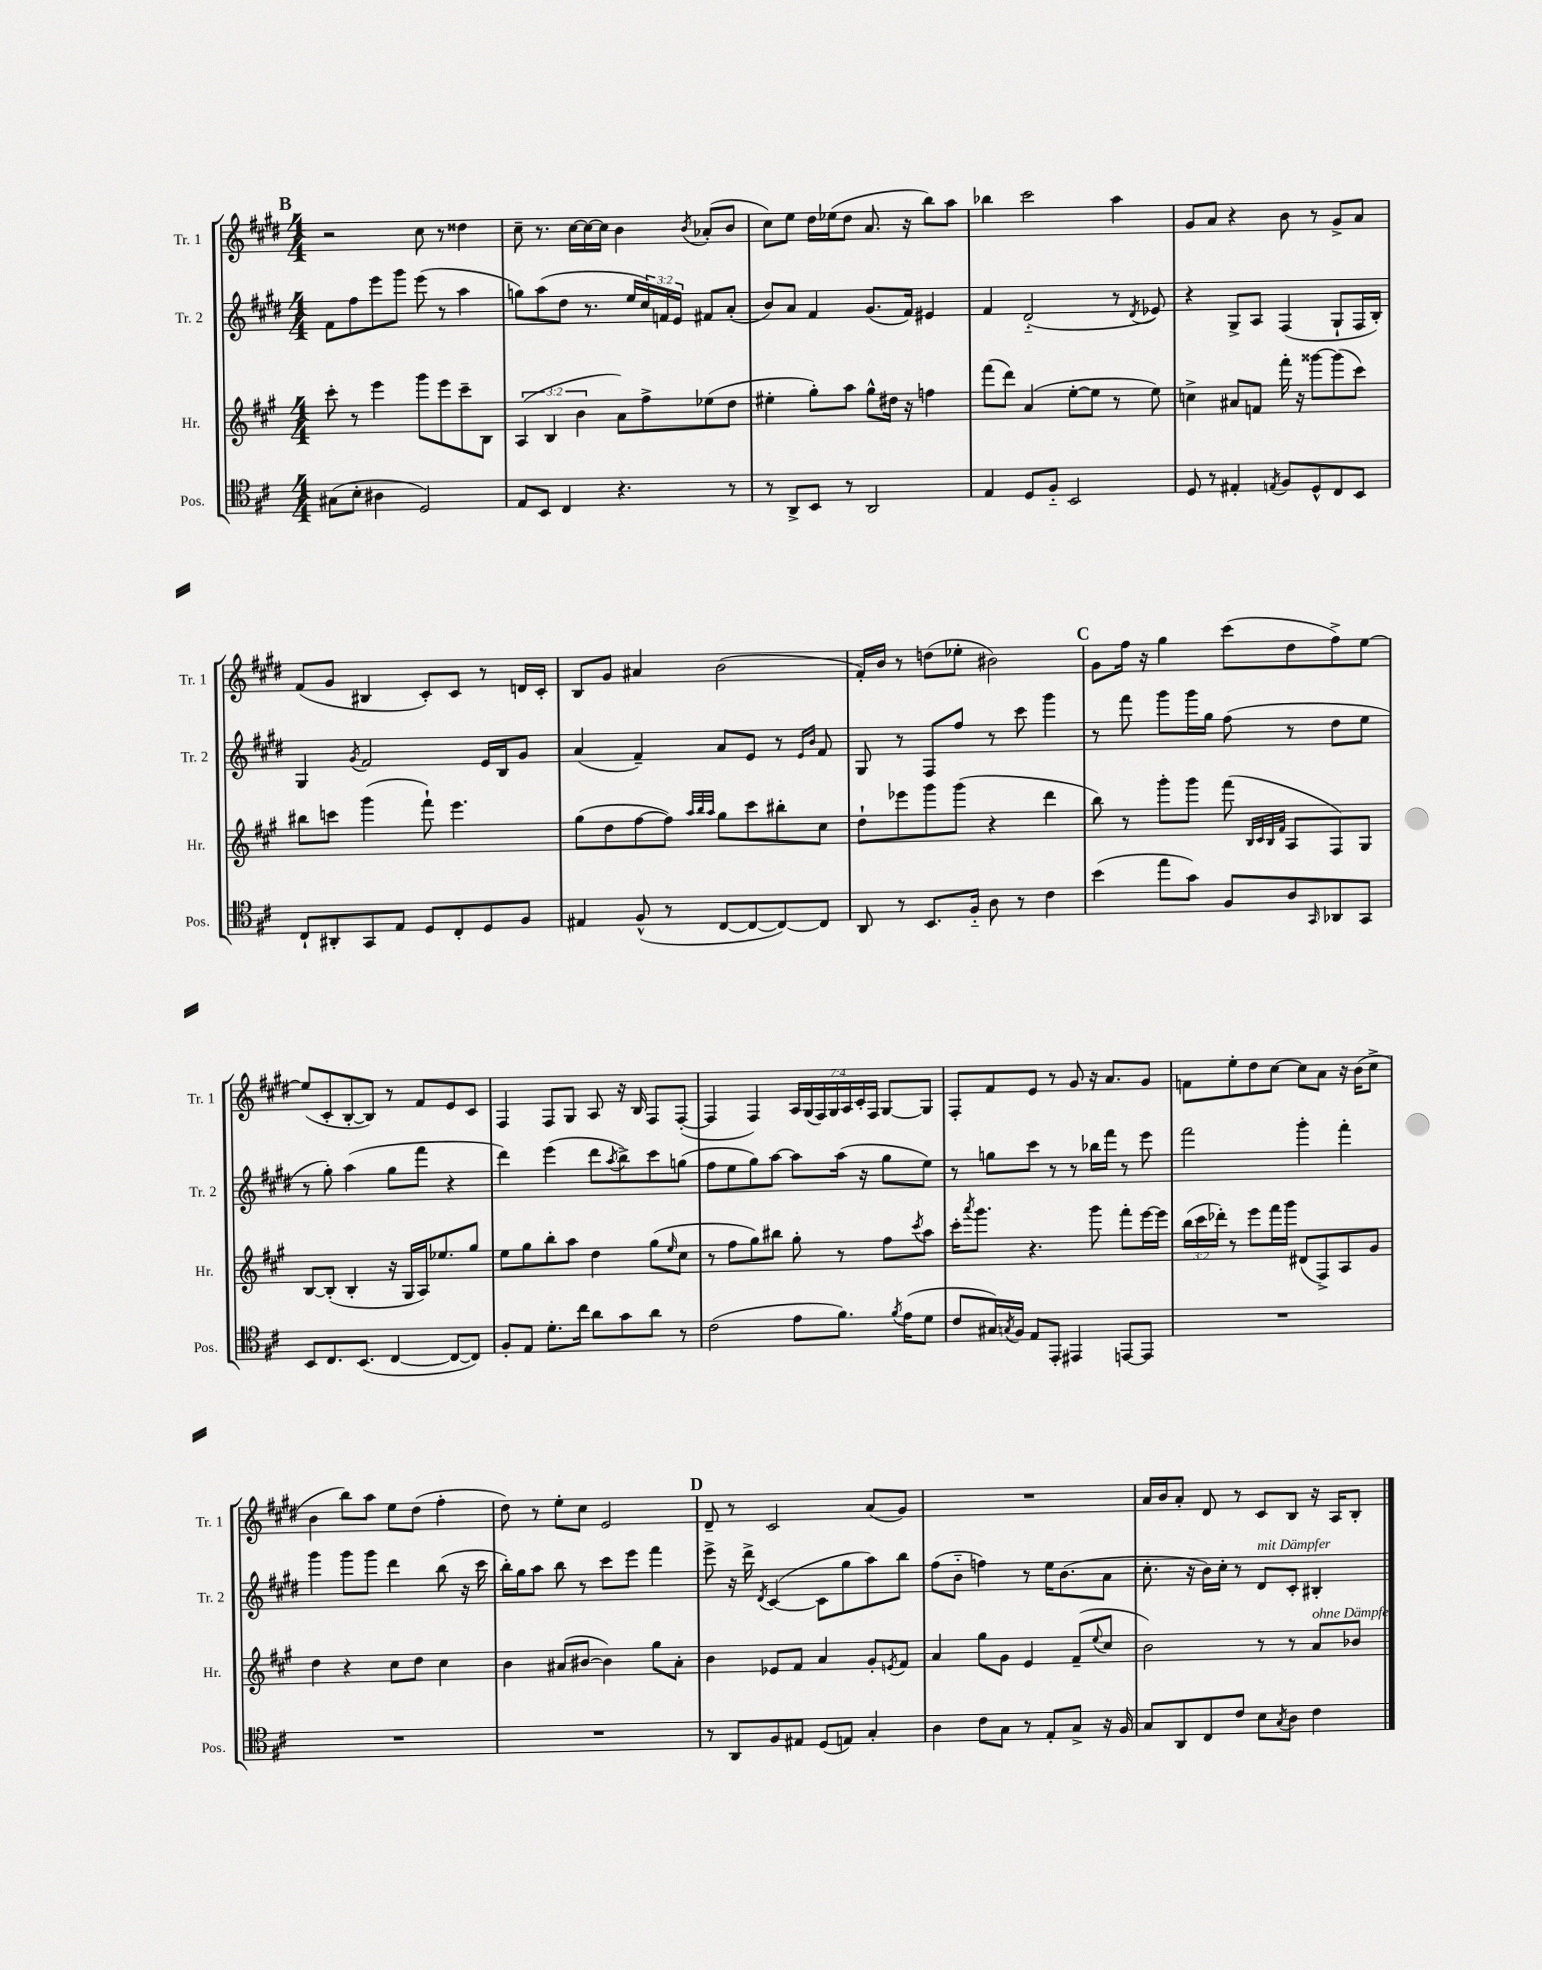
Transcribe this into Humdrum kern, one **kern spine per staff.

**kern	**kern	**kern	**kern
*part4	*part3	*part2	*part1
*staff4	*staff3	*staff2	*staff1
*I"Pos.	*I"Hr.	*I"Tr. 2	*I"Tr. 1
*I'Pos.	*I'Hr.	*I'Tr. 2	*I'Tr. 1
*clefC4	*clefG2	*clefG2	*clefG2
*k[f#c#]	*k[f#c#g#]	*k[f#c#g#d#]	*k[f#c#g#d#]
*M4/4	*M4/4	*M4/4	*M4/4
!!LO:REH:place=s1:t=B
=110	=110	=110	=110
(8G#X\L	8ccc#'\	8f#\L	2r
8B'\J	8r	8ff#\	.
4A#X\	4eee\	8eee\	.
.	.	8ggg#\J	.
2D/)	8ggg#\L	(8eee\	8cc#\
.	8eee\	8r	8r
.	8ccc#~\	4aa\	4dd##X\
.	8B\J	.	.
=111	=111	=111	=111
8E/L	(6A/	8ggn\L)	8cc#~\
8BB/J	.	(8aa\	8.r
.	6B/	.	.
4C#/	.	8dd#\J	.
.	.	.	[16cc#\LL
.	6b\	.	.
.	.	8.r	16cc#\_
.	.	.	16cc#\JJ]
4.r	8a\L)	.	4b\
.	.	16ee/LL	.
.	8ff#^\	24cc#/)	.
.	.	24fn/	.
.	.	24e/JJ	.
.	.	.	8qb/
.	(8ee-X\	8f#X/L	(8a-X'/L
8r	8dd\J	(8a'/J	8b/J
=112	=112	=112	=112
8r	4ee#X'\	8b/L)	8cc#\L)
8AA^/L	.	8a/J	8ee\J
8BB/J	8gg#'\L)	4f#/	16dd#\LL
.	.	.	(16ee-X\J
8r	8aa\J	.	8dd#\J
2AA/	8gg#^^\L	(8.g#/L	8.a/
.	16dd#X\Jk	.	.
.	16r	16f#/Jk)	16r
.	4ffn\	4e#X/	8bb\L)
.	.	.	8aa\J
=113	=113	=113	=113
4E/	(8fff#\L	4f#/	4bb-X\
.	8ddd\J)	.	.
8D/L	(4a/	(2d#/	2ccc#\
8F#/J	.	.	.
2BB/	[8ee'\L	.	.
.	8ee\J]	.	.
.	8r	8r	4aa\
.	.	8qd#/	.
.	8ee\)	8e-X/)	.
=114	=114	=114	=114
8D/	4ccn^\	4r	8g#/L
8r	.	.	8a/J
4E#X'/	8a#X/L	8G#^/L	4r
.	8fn/J	8A/J	.
8qEn/	.	.	.
8F#/L	16fff#'\	(4F#/	8b\
.	16r	.	.
8D^^/	[8ggg##X\L	.	8r
8C#/	(8ggg##\]	8G#`/L	8g#^/L
8BB/J	8ccc#\J)	16F#/L	8a/J
.	.	16B'/JJ)	.
!!LO:LB:g=z
=115	=115	=115	=115
8C#`/L	8bb#X\L	4G#/	(8f#/L
8AA#X'/	8cccn\J	.	8g#/J
.	.	8qg#/	.
8GG/	(4ggg#\	2f#/	4B#X/
8E/J	.	.	.
8D/L	8fff#`\)	.	8c#'/L)
8C#'/	4.eee\	.	8c#/J
8D/	.	16e/LL	8r
.	.	16B/J	.
8F#/J	.	8g#/J	16dn/LL
.	.	.	16c#'/JJ
=116	=116	=116	=116
4E#X/	(8gg#\L	(4a/	8B/L
.	8dd\	.	8g#/J
(8F#^^/	[8ff#\	4f#~/)	4a#X/
8r	8ff#\J])	.	.
.	32qqaa/LLL	.	.
.	32qqbb/	.	.
.	32qqaa/JJJ	.	.
[8C#/L	8gg#\L	8a/L	(2b\
8C#/_	8ccc#\	8e/J	.
8C#/_)	8bb#X'\	8r	.
.	.	16qqe/LL	.
.	.	16qqb/JJ	.
8C#/J]	8cc#\J	8f#/	.
=117	=117	=117	=117
8AA/	8dd`\L	8G#/	16f#'/LL)
.	.	.	16b/JJ
8r	8eee-X\	8r	8r
8.BB/L	8ggg#\	8F#/L	(8ddn\L
.	(8ggg#\J	8ff#/J	8ee-X'\J
16F#/Jk	.	.	.
8A\	4r	8r	2b#X\)
8r	.	8ccc#\	.
4c#\	4ddd\	4ggg#\	.
!!LO:REH:place=s1:t=C
=118	=118	=118	=118
(4b\	8bb\)	8r	8g#\L
.	8r	8fff#\	16ff#\Jk
.	.	.	16r
8ee\L	8ggg#'\L	8ggg#\L	4gg#\
8g\J)	8ggg#\J	16ggg#\L	.
.	.	16gg#\JJ	.
8F#/L	(8fff#\	(8ff#\	(8ccc#\L
.	32qqB/LLL	.	.
.	32qqc#/	.	.
.	32qqB/	.	.
.	32qqf#/JJJ	.	.
8A/	8A/L	8r	8dd#\
16qqGG/	.	.	.
8AA-X/	8F#/)	8dd#\L	8ff#^\)
8GG/J	8G#/J	8ee\J	[8ee\J
!!LO:LB:g=z
=119	=119	=119	=119
8BB/L	[8B/L	8r	(8ee/L]
8.C#/	(8B'/J]	8gg#'\)	8c#'/
.	4B'/	(4aa\	[8B'/
(8.BB/J	.	.	.
.	.	.	8B/J])
[4C#/	16r	8gg#\L	8r
.	16G#/LL	.	.
.	16A/J)	8fff#\J	8f#/L
.	8.ee-X/	.	.
8C#/L_	.	4r	8e/
8C#/J])	8gg#/J	.	8c#/J
=120	=120	=120	=120
8F#'/L	8ee\L	4ddd#\)	4F#/
8E/J	8gg#\	.	.
8.d'\L	8bb'\	(4eee\	8F#/L
.	8aa\J	.	8G#/J
16cc#\Jk	.	.	.
8a\L	4dd\	8ddd#\L	8A/
.	.	8qaa/	.
8g\	.	8bb^\)	16r
.	.	.	16B/
8a\J	(8gg#\L	8ccc#\	8F#/L
.	16qqee/	.	.
8r	8cc#\J	(8ggn\J	([8F#'/J
=121	=121	=121	=121
(2c#\	8r	8ff#\L	4F#/]
.	8ff#\L	8ee\	.
.	8gg#\)	8gg#\)	4F#/)
.	8bb#X\J	[8aa\J	.
8e\L	8gg#'\	8aa\L]	28A/LL
.	.	.	(28G#/
.	.	.	28F#/)
.	.	.	28G#/
8.f#\J)	8r	(16aa\Jk	.
.	.	.	28A/
.	.	.	28c#'/
.	.	16r	.
.	.	.	28F#/JJ
.	8ff#\L	8gg#\L	[8G#/L
8qf#/	.	.	.
(16e\KL	.	.	.
.	8qccc#/	.	.
8d\J	8aa\J	8ee\J)	8G#/J]
=122	=122	=122	=122
8c#/L	16ccc#'\KL	8r	8F#'/L
.	8qaaa/	.	.
.	8.ggg#\J	.	.
16G#X/L)	.	8ggn\L	8f#/
8qGn/	.	.	.
16F#/JJ	.	.	.
8E/L	4.r	8ccc#\J	8e/J
8EE'/J	.	8r	8r
4EE#X/	.	8r	8g#/
.	8ggg#\	16bb-X\LL	16r
.	.	16fff#\JJ	8.a/L
[8EEn/L	8fff#'\L	8r	.
8EE/J]	[16eee\L	8eee\	8g#/J
.	16eee\JJ]	.	.
=123	=123	=123	=123
1r	(24bb\LL	2fff#\	8fn\L
.	24ccc#\	.	.
.	24ddd-X'\JJ)	.	.
.	8r	.	8ee'\
.	8eee\L	.	8dd#\
.	16fff#\L	.	[8cc#\J
.	16ggg#\JJ	.	.
.	(8d#X/L	4ggg#'\	8cc#\L]
.	8F#^/)	.	8a\J
.	8A/	4fff#'\	16r
.	.	.	(16b\KL
.	8g#/J	.	8cc#^\J
!!LO:LB:g=z
=124	=124	=124	=124
1r	4dd\	4ggg#\	4b\
.	4r	8ggg#\L	8bb\L)
.	.	8ggg#\J	8aa\J
.	8cc#\L	4ddd#\	8ee\L
.	8dd\J	.	(8dd#\J
.	4cc#\	(8bb\	4ff#'\
.	.	16r	.
.	.	16ccc#\	.
=125	=125	=125	=125
1r	4b\	16bb'\LL)	8dd#\)
.	.	16gg#\J	.
.	.	8aa\J	8r
.	(8a#X/L	8bb\	8ee'\L
.	[8b#X/J	8r	8cc#\J
.	4b#\])	8ccc#\L	2e/
.	.	8eee\J	.
.	8gg#\L	4fff#\	.
.	8a#'\J	.	.
!!LO:REH:place=s1:t=D
=126	=126	=126	=126
8r	4b\	8eee^\	8d#~/
8AA/L	.	16r	8r
.	.	16ddd#^\	.
.	.	8qd#/	.
8F#/	8e-X/L	([4c#/	2c#/
8E#X/J	8f#/J	.	.
(8D/L	4a/	8c#\L]	.
8En/J)	.	8gg#\	.
4G'/	8g#'/L	8aa\)	(8a/L
.	8qen/	.	.
.	8f#/J	8bb\J	8g#/J)
=127	=127	=127	=127
4A\	4a/	(8ff#\L	1r
.	.	8b\J	.
8c#\L	8gg#\L	4ffn\)	.
8G\J	8g#\J	.	.
8r	4e/	8r	.
8E'/L	.	16ee\KL	.
.	.	(8.b\	.
8G^/J	(8f#~/L	.	.
.	8qqee/	.	.
16r	8cc#/J	8a\J	.
16F#/	.	.	.
=128	=128	=128	=128
8G/L	2b\)	8.cc#'\	16a/LL
.	.	.	16b/J
8AA/	.	.	8a'/J
.	.	16r	.
8C#/	.	16b\LL)	8d#/
.	.	16cc#'\JJ	.
8c#/J	.	8r	8r
!	!	!LO:TX:a:i:t=mit Dämpfer	!
8B\L	8r	8d#/L	8c#/L
8qG/	.	.	.
8A\J	8r	8c#'/J	8B/J
!	!LO:TX:a:i:t=ohne Dämpfer	!	!
4c#\	8a/L	4B#X'/	16r
.	.	.	16A/KL
.	8b-X/J	.	8B'/J
==	==	==	==
*-	*-	*-	*-
